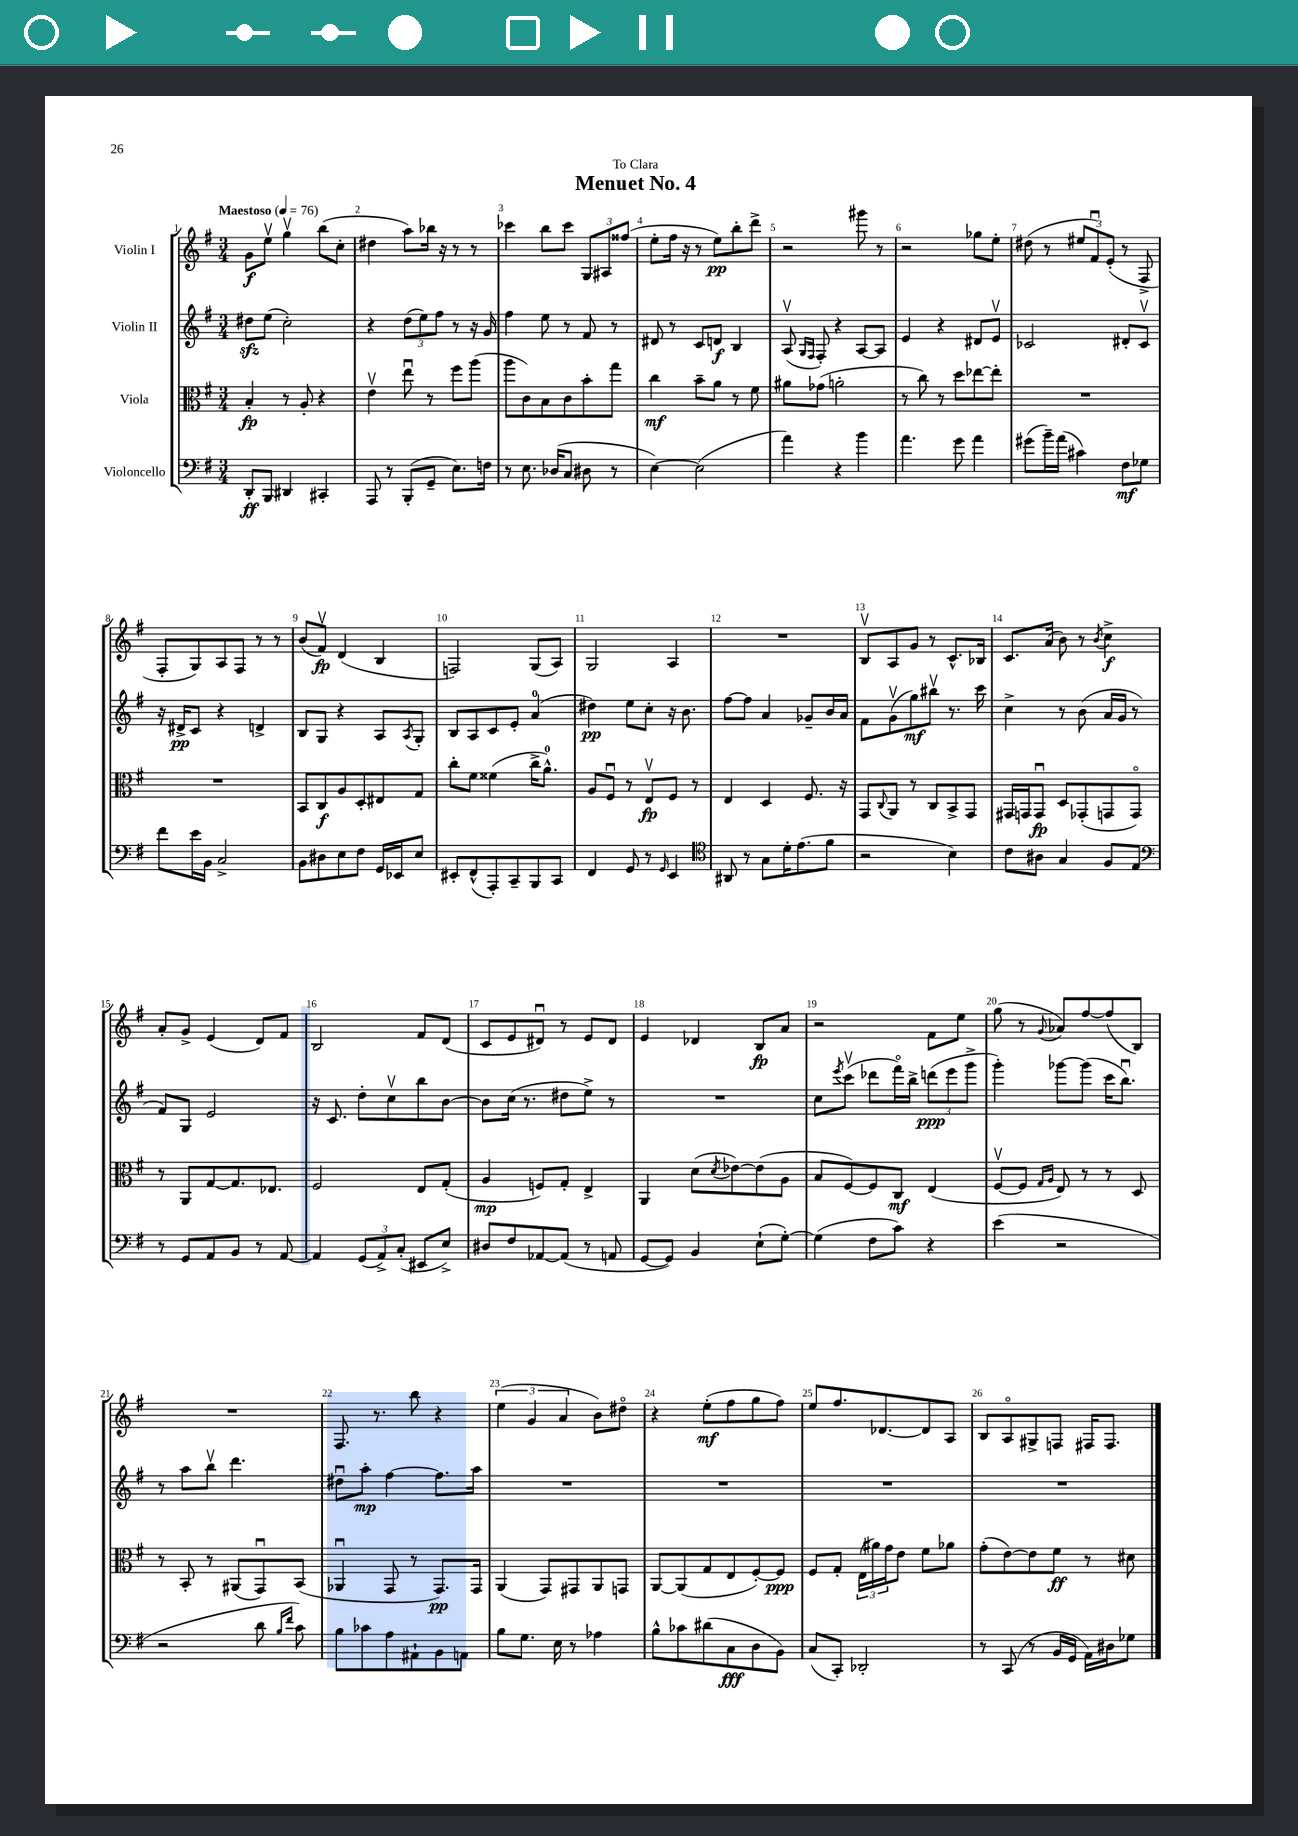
\header { title = "Menuet No. 4" dedication = "To Clara" }
<<
\new StaffGroup <<
\new Staff = "s0" \with { instrumentName = "Violin I" } {
    \clef treble \key g \major \numericTimeSignature \time 3/4 \tempo "Maestoso" 4 = 76
    g'8\f e''8\upbow g''4\upbow b''8( c''8-. |
    dis''4 a''8) bes''16 r16 r8 r8 |
    ces'''4 b''8 ces'''8 \tuplet 3/2 { g8 ais8 fisis''8( } |
    e''8-. fis''16 r16 r8 e''8\pp) b''8-. d'''8-> |
    r2 gis'''8 r8 |
    r2 ges''8 e''8-. |
    dis''8( r8 \tuplet 3/2 { eis''8 fis'8\downbow) e'8-.( } r8 fis8-> |
    fis8-. g8) a8 fis8 r8 r8 |
    b'8( fis'8\upbow\fp) d'4( b4 |
    f2) g8( a8) |
    g2 a4 |
    R2. |
    b8\upbow a8 g'8 r8 c'8.-^ bes16 |
    c'8. a'16( b'8) r8 \acciaccatura { b'8 } c''4->\f |
    a'8-. g'8-> e'4( d'8) fis'8 |
    b2 fis'8 d'8( |
    c'8 e'8 dis'8\downbow) r8 e'8 dis'8 |
    e'4 des'4 b8\fp a'8 |
    r2 fis'8 e''8 |
    g''8( r8 \appoggiatura { g'8 } aes'8) fis''8~ fis''8( b8) |
    R2. |
    fis8. r8. b''8 r4 |
    \tuplet 3/2 { e''4( g'4 a'4 } b'8) dis''8\flageolet |
    r4 e''8-.\mf( fis''8 g''8 fis''8) |
    e''8 fis''8. des'8.~ des'8 a8 |
    b8 a8\flageolet gis8-> f8 fis16 fis8. \bar "|." |
}
\new Staff = "s1" \with { instrumentName = "Violin II" } {
    \clef treble \key g \major \numericTimeSignature \time 3/4
    dis''8\sfz e''8( c''2-.) |
    r4 \tuplet 3/2 { d''8( e''8) fis''8 } r8 r16 g'16 |
    fis''4 e''8 r8 fis'8 r8 |
    dis'8 r8 c'8 d'8\f b4 |
    a8\upbow( \grace { g16 fis16 } fis8-.) r4 a8~ a8 |
    e'4 r4 dis'8 e'8\upbow |
    ces'2 dis'8-. ces'8\upbow |
    r16 dis'16->\pp c'8 r4 d'4-> |
    b8 g8 r4 a8 \acciaccatura { a8 } g8-. |
    b8 a8 c'8 e'8-. a'4-0( |
    dis''4\pp) e''8 c''8-. r16 b'8. |
    fis''8~ fis''8 a'4 ges'8-- b'16 a'16 |
    fis'8 g'8\upbow( g''8\mf) bis''8\upbow r8. c'''16 |
    c''4-> r8 b'8( a'16 g'16 r8 |
    fis'8) g8 e'2 |
    r16 c'8. d''8-. c''8\upbow b''8 b'8~ |
    b'8 c''16( r8. dis''8 e''8->) r8 |
    R2. |
    c''8 \acciaccatura { e'''8 } c'''8\upbow( des'''8 fis'''16\flageolet) b''16-> \tuplet 3/2 { d'''8\ppp( e'''8 g'''8-> } |
    g'''4-.) ges'''8~ ges'''8( c'''16 b''8.\downbow) |
    r8 a''8 b''8\upbow d'''4. |
    dis''8\downbow a''8-.\mp fis''4~ fis''8. a''16 |
    R2. |
    R2. |
    R2. |
    R2. \bar "|." |
}
\new Staff = "s2" \with { instrumentName = "Viola" } {
    \clef alto \key g \major \numericTimeSignature \time 3/4
    b4-.\fp r8 a8-. r4 |
    e'4\upbow e''8\downbow r8 fis''8 a''8( |
    a''8 c'8) b8 c'8 b'8-. g''8 |
    c''4\mf b'8-- a'8 r8 fis'8 |
    ais'8 ges'8( a'2-. |
    r8 c''8) r8 d''8 ees''8~ ees''8-. |
    R2. |
    R2. |
    b,8 c8\f a8 d8-. eis8 g8 |
    c''8-. fis'8 fisis'4( c''16-> a'8.-0-^) |
    a8 fis8\downbow r8 e8\upbow\fp fis8 r8 |
    e4 d4 fis8. r16 |
    g,8 \appoggiatura { c8 } a,8 r8 c8 b,8-> g,8 |
    gis,16 g,16 g,8\downbow\fp d8 ges,8-.( g,8 g,8\flageolet) |
    r8 a,8 g8~ g8. ees8. |
    fis2 e8 g8-.( |
    a4\mp f8) g8-. e4-> |
    a,4 d'8( \acciaccatura { d'8 } ees'8~) ees'8( a8 |
    b8 fis8~) fis8 c8\mf e4( |
    fis8~\upbow fis8 \grace { g16 a16 } e8) r8 r8 d8 |
    r8 b,8-. r8 ais,8( g,8\downbow) b,8( |
    aes,4\downbow g,8 r8 g,8.\pp) g,16 |
    a,4( g,8) gis,8 a,8 g,8 |
    a,8~ a,8( g8 e8 fis8~-.) fis8\ppp |
    fis8 g8-. \tuplet 3/2 { e16( ais'16) g'16 } e'8 fis'8 aes'8 |
    g'8-.( e'8~) e'8 fis'8\ff r8 dis'8 \bar "|." |
}
\new Staff = "s3" \with { instrumentName = "Violoncello" } {
    \clef bass \key g \major \numericTimeSignature \time 3/4
    d,8-.\ff b,,8 dis,4 cis,4-. |
    a,,8 r8 b,,8-.( g,8-- e8.) f16 |
    r8 e8. des16( c8 dis8 r8 |
    e4~) e2( |
    a'4) r4 b'4 |
    a'4. g'8 a'4 |
    gis'8( b'16--) a'16( cis'4) fis8\mf ges8 |
    fis'8 e'16 b,16 c2-> |
    b,8 dis8 e8 fis8 g,16 ees,16 e8 |
    eis,8-. fis,8-^( a,,8-.) c,8-- b,,8 c,8 |
    fis,4 g,8 r8 \grace { g,16 } e,4 |
    \clef tenor ais,8 r8 g8 d'16-. e'8.( fis'8 |
    r2 b4) |
    c'8 ais8 g4 fis8 e8 |
    \clef bass r8 g,8 a,8 b,8 r8 a,8~ |
    a,4 \tuplet 3/2 { g,8( a,8->) c8-.( } eis,8 e8->) |
    dis8 fis8 aes,8~ aes,8( r8 a,8 |
    g,8~ g,8) b,4 e8-!( g8~-.) |
    g4( fis8 c'8) r4 |
    e'4( r2 |
    r2 d'8 \grace { b16 fis'16 } c'8) |
    b8 ces'8 a8 ais,8-! b,8 a,8 |
    b8 g8. e16 r8 aes4 |
    b8-^ ces'8 dis'8( c8\fff d8 b,8) |
    c8( c,8-.) des,2-. |
    r8 c,8( r8 b,16 g,16 a,16) dis16 ges8 \bar "|." |
}
>>
>>
\layout { \context { \Score \override BarNumber.break-visibility = ##(#f #t #t) barNumberVisibility = #all-bar-numbers-visible } }
